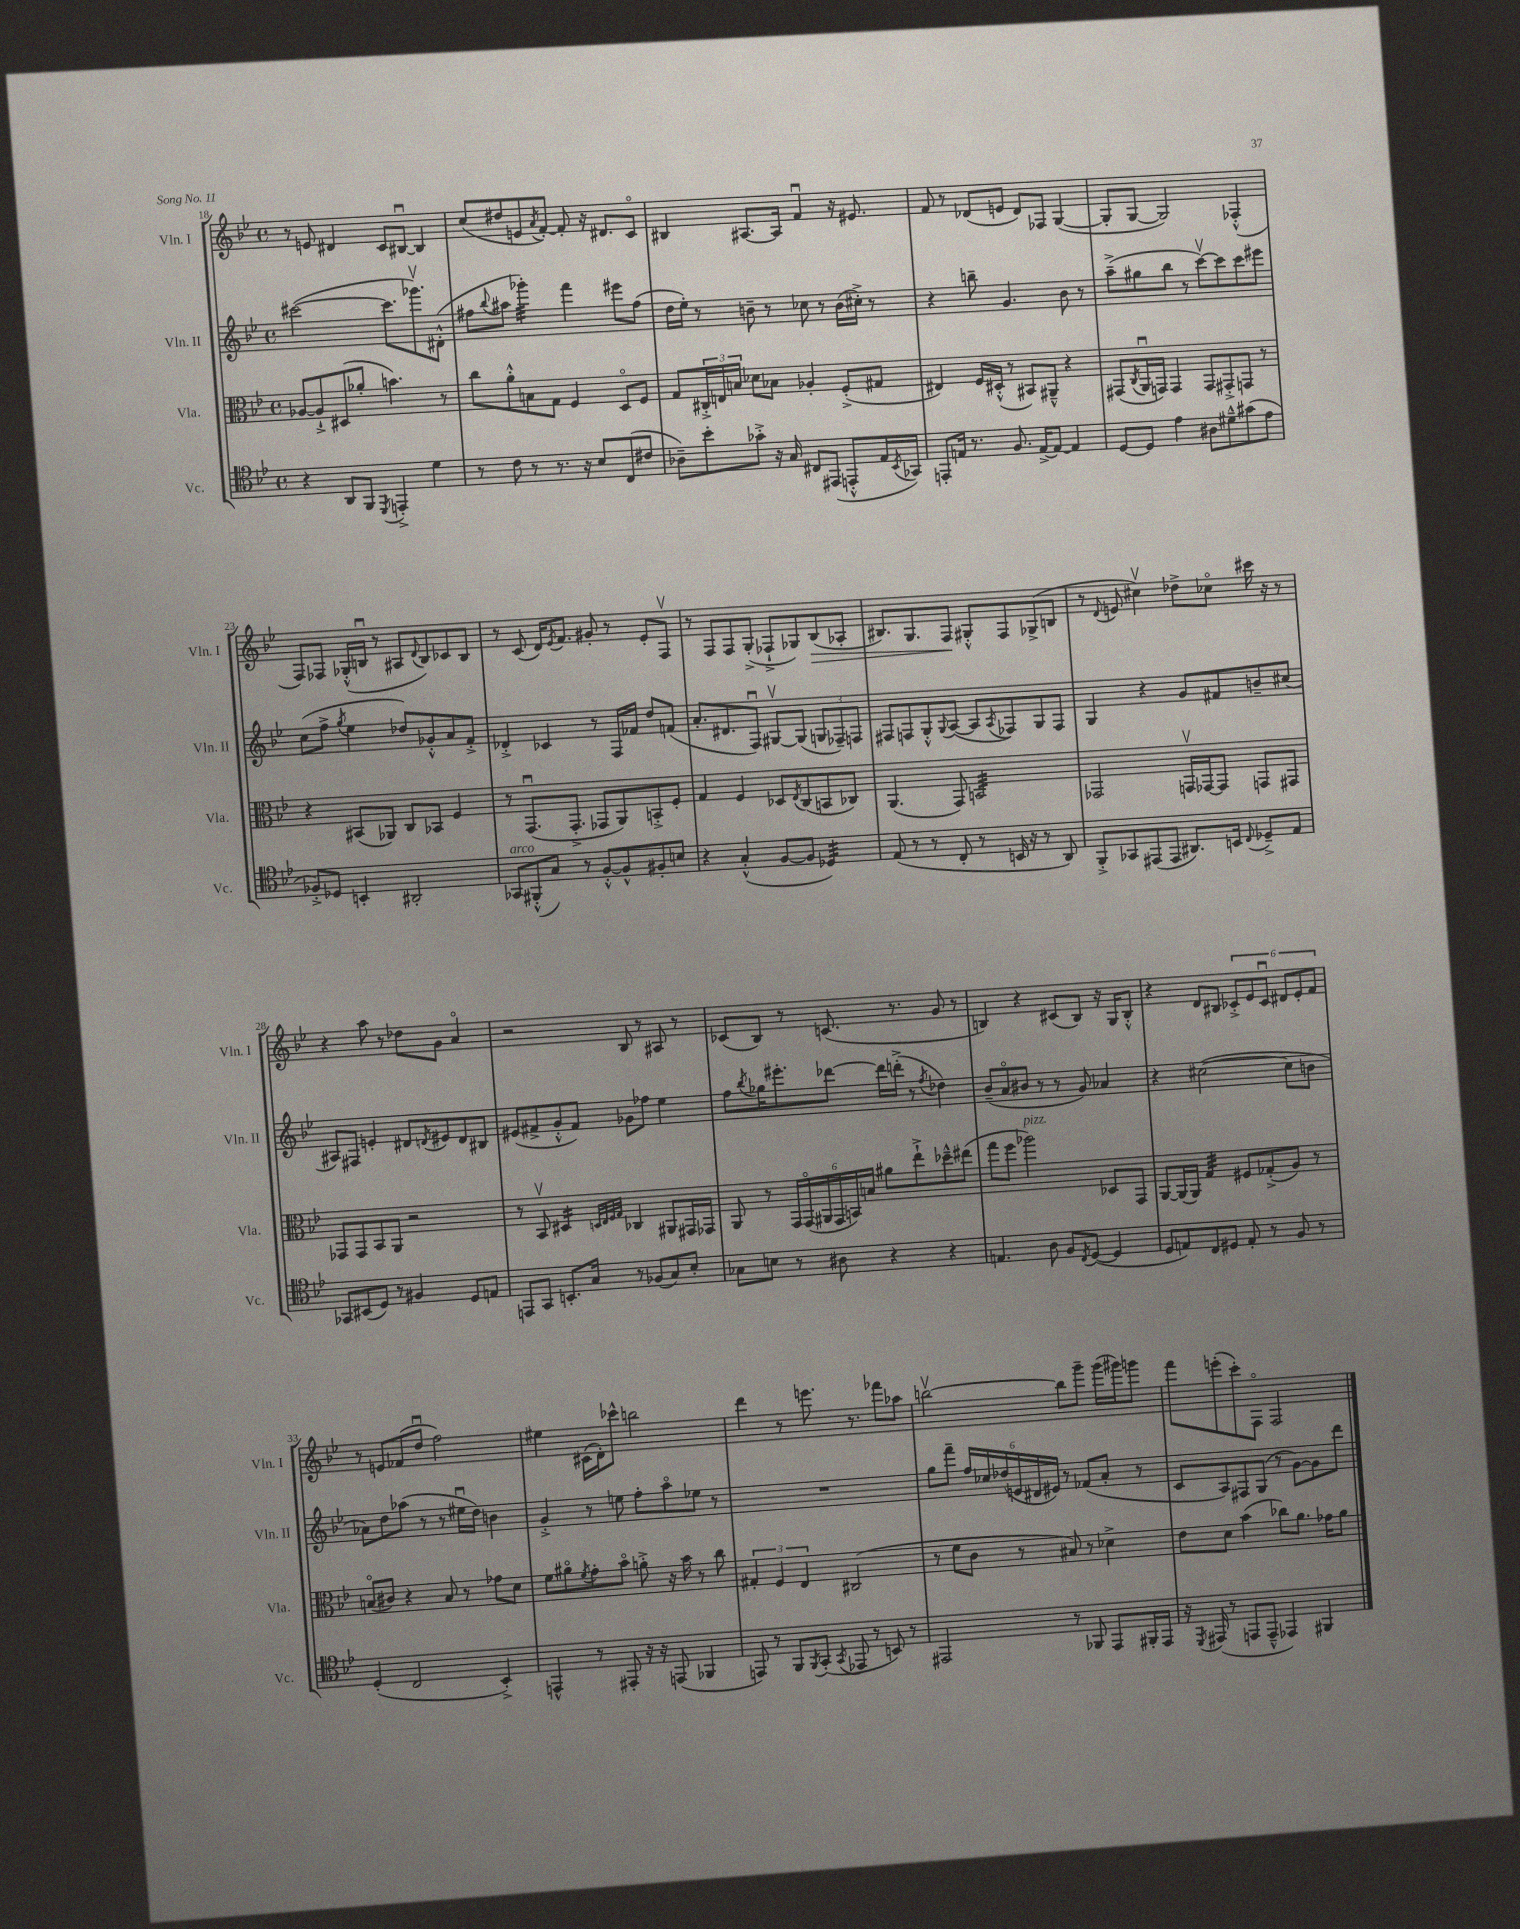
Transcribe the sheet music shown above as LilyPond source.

<<
\new StaffGroup <<
\new Staff = "s0" \with { instrumentName = "Vln. I" shortInstrumentName = "Vln. I" } {
    \clef treble \key bes \major \defaultTimeSignature \time 4/4
    r8 e'8 dis'4 c'8 bis8~\downbow bis4 |
    c''8( dis''8 e'8 \acciaccatura { a'8 } f'8~-.) f'8-. r16 dis'8. c'8\flageolet |
    bis4 ais8.~ ais16 f'4\downbow r16 eis'8. |
    f'8 r8 des'8( e'8 des'8) fes8 g4~( |
    g8-. g8~ g2) fes4-.-^( |
    f8) fes8 ges16-.-^( b16\downbow r8 ais8 \appoggiatura { d'8 } b8) ces'8 b8 |
    r8 c'8( d'16) \acciaccatura { ees'8 } f'8. gis'8-. r8 ees'8-. f8\upbow |
    r8 f8 f8 g8-.->( fes8-!-> ges8) bes8\>( aes8-. |
    bis8.) g8. f8\! gis8-.-^ f8 ges8->( b8 |
    r8 \appoggiatura { d'8 } e'8 cis''4\upbow) des''8-> ces''8\flageolet cis'''16 r16 r8 |
    r4 a''8 r8 des''8 g'8 a'4\flageolet |
    r2 bes8 r8 ais8 r8 |
    ces'8( bes8) r8 c'8.( r8. g'8 r8 |
    b4) r4 cis'8( b8) r16 g16 b8-.-^ |
    r4 d'8 bis8 \tuplet 6/4 { ces'8-.-> ees'8 ces'8\downbow dis'8 ees'8-. f'8 } |
    r8 e'8 fes'8( d''8\downbow f''2) |
    eis''4 cis'16( d'16-.) ces'''8-^ b''2 |
    d'''4 r8 e'''8. r8. fes'''8 aes''8 |
    b''2~\upbow b''8 g'''8-- g'''16( gis'''16) g'''8 |
    f'''8 e'''8-.( c'''8-.) f8\flageolet f2 \bar "|." |
}
\new Staff = "s1" \with { instrumentName = "Vln. II" shortInstrumentName = "Vln. II" } {
    \clef treble \key bes \major \defaultTimeSignature \time 4/4
    cis'''2~( cis'''8. ges'''8.\upbow) dis'8-.-^( |
    fis''8 \appoggiatura { bes''8 } ais''8 ges'''4:32-.) f'''4 eis'''8 fis''8( |
    d''16 ees''16-.) r8 b'8-- r8 ces''8 r8 b'16( cis''16-.->) r8 |
    r4 b''8-- g'4. bes'8 r8 |
    a''8--->( gis''8 bes''8 r8 c'''8~\upbow) c'''8 c'''8 eis'''8 |
    c''8( f''8-> \acciaccatura { g''8 } ees''4 des''8) ges'8-.-^ a'8 f'8-.-> |
    des'4-.-> ces'4 r8 f16 fes'16 d''8 f'8( |
    a'8.-. dis'8. f8\downbow) gis8~\upbow gis8( \tuplet 3/2 { g8 fes8--) f8 } |
    fis8 f8 g8-.-^ \appoggiatura { g8 } a8~( a8 \acciaccatura { a8 } fes8) g8 fes8 |
    g4 r4 g'8 fis'8 b'8-- cis''8( |
    ais8) fis8 e'4-. dis'8 \acciaccatura { d'8 } eis'8 d'8 bis8 |
    eis'8( fis'8-> g'8-.-^ fis'8) ges'8 fes''8 ees''4 |
    f''8 \acciaccatura { bes''8 } ges''16 eis'''8.-. des'''8~ des'''16 d'''16-.->( r8 \acciaccatura { f''8 } des''4) |
    bes'8--( a'8\flageolet bis'8 r8 r8 g'8) aes'4 |
    r4 cis''2~( cis''8 b'8 |
    aes'8) d''8 aes''8( r8 r8 eis''16\downbow d''16) b'4 |
    g'4-.-> r8 e''8 f''8-. a''8\flageolet ees''8 r8 |
    R1 |
    g''8 f'''8-- \tuplet 6/4 { f''16 ces''16 des''16( e'16 dis'16 eis'16) } r8 fes'8( a'8-. r8 |
    c'8 a8) fis8 g8( r8 g'8~) g'8 d'''8 \bar "|." |
}
\new Staff = "s2" \with { instrumentName = "Vla." shortInstrumentName = "Vla." } {
    \clef alto \key bes \major \defaultTimeSignature \time 4/4
    aes8~ aes8-!-> dis8( aes'8-. b'4.) r8 |
    c''8 a'8-.-^ b8 g8 f4 d8\flageolet f8 |
    g8 \tuplet 3/2 { cis16-.-> e16 b16 } des'8 bes8 aes4-. f8-.->( gis8 |
    eis4) f16 dis16-.-^( r8 bis,8) ais,8---^ r4 |
    gis,8( \acciaccatura { c8 } a,16\downbow g,16) g,4 g,8 gis,8-.-> g,8 r8 |
    r4 bis,8( aes,8) c8 bes,8 f4 |
    r8 g,8.\downbow( g,8.-.-> ges,8 a,8) b,8-.-> f8-. |
    g4 f4 des8 \acciaccatura { ees8 } c8( b,8 ces8) |
    a,4.( g,8) b,2:32 |
    ges,2 g,16\upbow ges,16~ ges,8 g,8 gis,8 |
    ges,8 ges,8 bes,8 a,8 r2 |
    r8 bes,8\upbow dis4:16 \grace { d32 ees32 f32 g32 } ces4 ais,8 gis,16 ges,16 |
    a,8 r8 \tuplet 6/4 { g,16 g,16\flageolet( ais,16 g,16 b,16) b16 } ais'8 ees''8-!-> des''8---^ eis''8( |
    g''8 f''8 aes''2^\markup { \italic "pizz." }) des8 g,8 |
    a,8~ a,16( a,16) g4:32 fis8 ges8-.->( a8) r8 |
    b8\flageolet( cis'8) r4 b8 r8 ges'8 d'8 |
    f'8 ais'8\flageolet \acciaccatura { f'8 } g'8-. bes'8\flageolet a'8-.-> r16 bes'16 r8 c''8 |
    \tuplet 3/2 { gis4-. f4 ees4 } cis2( |
    r8 f'8 c'8 r8 bis8) r8 des'4-> |
    ees'8 d'8 bes'4( ces''8) a'8. ges'16 a'8 \bar "|." |
}
\new Staff = "s3" \with { instrumentName = "Vc." shortInstrumentName = "Vc." } {
    \clef tenor \key bes \major \defaultTimeSignature \time 4/4
    r4 a,8 f,8 \acciaccatura { d,8 } e,4-.-> d'4 |
    r8 c'8 r8 r8. r16 bes8 c8( cis'8 |
    aes8--) bes'8-. ges'8-.-> r16 g16 cis8 eis,8( e,8-.-^ ees16 \acciaccatura { bes,8 } ges,16) |
    e,8-. e16 r8. f8. e16~-> e8~ e4 |
    d8~ d8 ees'4 ais8 dis'8---^ gis'8( ees'8 |
    fes8-.->) des8 b,4-. ais,2-. |
    ges,8^\markup { \italic "arco" } fis,8-.-^( g8) r8 f8~-.-^ f8-^ fis8-. b8 |
    r4 g4-.-^( f8~ f8 des4:32) |
    ees8( r8 r8 c8-. r8 b,16 r16 r8 a,8) |
    f,8-.-> ges,8 eis,8( eis,8 ais,8.) b,16 \appoggiatura { c8 } des8---> ees8 |
    ges,8 bis,8( d8) r8 fis4 d8 e8 |
    e,8 g,8 b,8.-. g16 r8 fes8( g8) bes8-. |
    ges8 b8 r8 ais8 r4 r4 |
    e4. a8 f8 \acciaccatura { c8 } d8~( d4 |
    d8 e8) c8 dis8 e8-. r8 f8 r8 |
    d4-.( c2 bes,4-.->) |
    e,4-^ r8 eis,8-. r16 r16 e,8( fes,4 |
    e,8) r8 f,8 \acciaccatura { f,8 } g,8-.( \acciaccatura { g,8 } ees,8 r8 b,8) r8 |
    eis,2 r8 fes,8 eis,8 fis,16-. eis,16 |
    r16 \acciaccatura { d,8 } eis,16( r8 e,8 e,8---^ ees,4) fis,4 \bar "|." |
}
>>
>>
\layout { \context { \Score currentBarNumber = #18 } }
